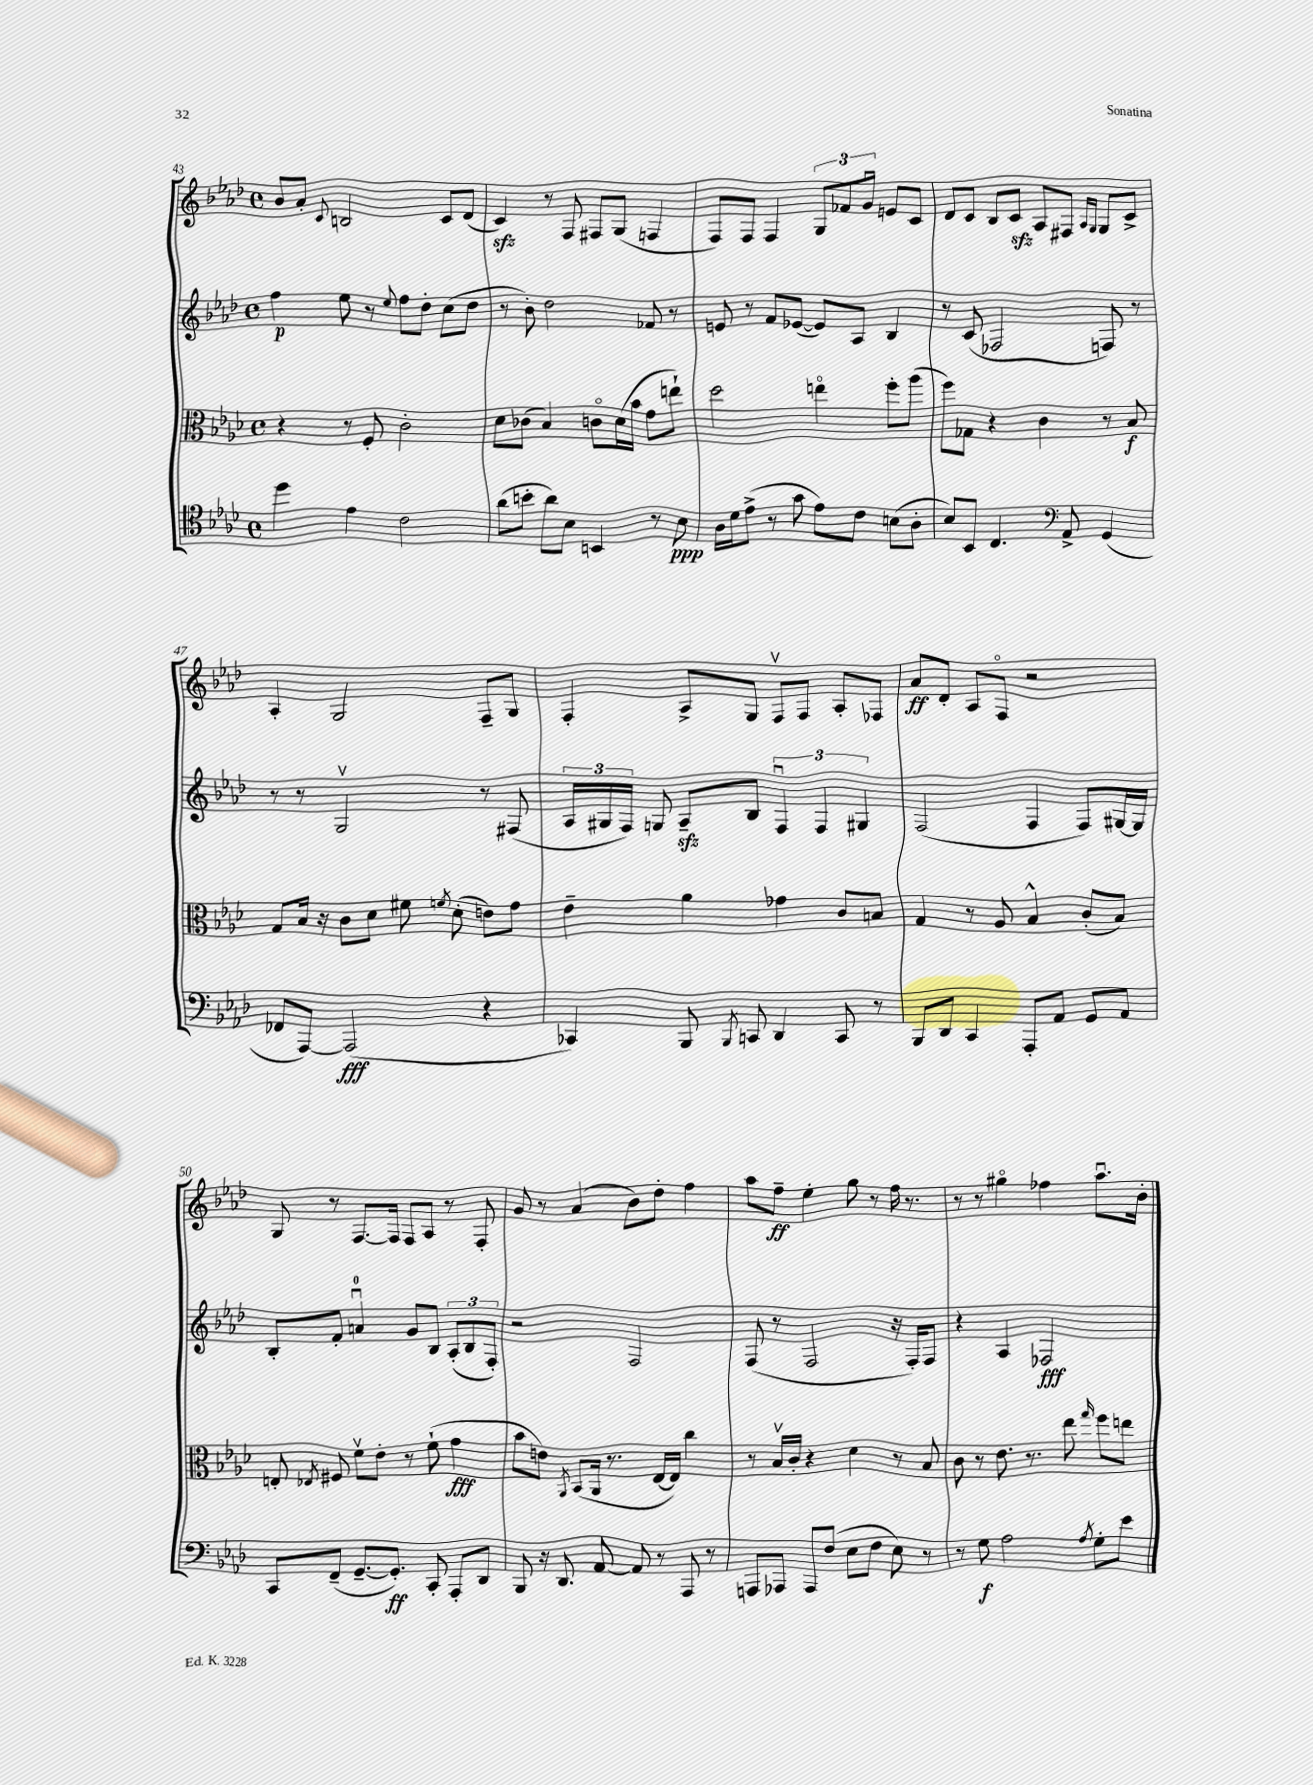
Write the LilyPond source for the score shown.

<<
\new StaffGroup <<
\new Staff = "s0" {
    \clef treble \key aes \major \defaultTimeSignature \time 4/4
    \autoBeamOff bes'8[ aes'8]-. \appoggiatura { c'8 } b2 c'8[ des'8]( |
    c'4\sfz) r8 f8 fis8[ g8]( f4 |
    f8[) f8] f4 \tuplet 3/2 { g8[ fes'8 g'8]\downbow } e'8[ c'8] |
    des'8[ c'8] bes8[ c'8]\sfz aes8[ fis8] \grace { aes16[ g16] } g8[ c'8]-> |
    aes4-. g2 f8[-- g8] |
    f4-. aes8[-> g8] f8[\upbow f8] aes8[-. fes8] |
    aes'8[\ff des'8]-. aes8[ f8]\flageolet r2 |
    g8 r8 f8.[~ f16] f8[ aes8] r8 f8-. |
    g'8 r8 aes'4( bes'8[) des''8]-. f''4 |
    aes''8[ f''8]--\ff ees''4-. g''8 r8 f''16 r8. |
    r8 r8 gis''4\flageolet fes''4 aes''8.[\downbow bes'16]-. \bar "|." |
}
\new Staff = "s1" {
    \clef treble \key aes \major \defaultTimeSignature \time 4/4
    \autoBeamOff f''4\p ees''8 r8 \appoggiatura { ees''8 } f''8[ des''8]-. c''8[( des''8] |
    r8 bes'8-.) des''2 fes'8 r8 |
    e'8 r8 f'8[ ees'8]~( ees'8[) aes8] bes4 |
    r8 c'8( fes2 f8) r8 |
    r8 r8 g2\upbow r8 fis8( |
    \tuplet 3/2 { aes16[ gis16 f16]) } g8 aes8[--\sfz bes8] \tuplet 3/2 { f4\downbow f4 gis4 } |
    f2( f4 f8[) gis16~ gis16] |
    bes8[-. f'8]-. a'4-0\downbow g'8[ bes8] \tuplet 3/2 { aes8[-.( bes8 f8]-.) } |
    r2 f2 |
    f8( r8 f2 r16 f16[-.) f8] |
    r4 aes4 fes2\fff \bar "|." |
}
\new Staff = "s2" {
    \clef alto \key aes \major \defaultTimeSignature \time 4/4
    \autoBeamOff r4 r8 f8-. c'2-. |
    des'8[ ces'8]( bes4) c'8[\flageolet des'16( bes'16] g'8[ e''8]-!) |
    des''2 e''4\flageolet f''8[-. aes''8]( |
    f''8[) ges8] r4 c'4 r8 bes8\f |
    g8[ bes16] r16 c'8[ des'8] fis'8 \acciaccatura { f'8 } des'8-.( e'8[) g'8] |
    ees'4-- aes'4 ges'4 c'8[ b8] |
    g4 r8 aes8 bes4-^ c'8[-.( bes8]) |
    e8-. \acciaccatura { ees8 } fis8 f'8[\upbow ees'8]-. r8 f'8-!( g'4\fff |
    bes'8[ e'8]) \acciaccatura { aes,8 } bes,8[( aes,16] r8. ees16[~ ees16]) c''4 |
    r8 bes16[\upbow c'16]-. r4 des'4 r8 bes8 |
    c'8 r8 ees'8. r8. ees''8 \grace { g''16 } f''8[ e''8] \bar "|." |
}
\new Staff = "s3" {
    \clef tenor \key aes \major \defaultTimeSignature \time 4/4
    \autoBeamOff des''4 ees'4 c'2 |
    aes'8[( b'8]-. aes'8[) bes8] b,4 r8 bes8\ppp |
    aes16[ des'16 ees'8]->( r8 g'8 ees'8[) c'8] b8[( aes8]-. |
    bes8[) bes,8] c4. \clef bass aes,8-> g,4( |
    fes,8[ aes,,8]~) aes,,2\fff( r4 |
    ces,4) bes,,8 \acciaccatura { bes,,8 } c,8 des,4 c,8 r8 |
    bes,,8[ des,8] c,4 aes,,8[-. aes,8] g,8[ aes,8] |
    c,8[ f,8]--( g,8.[~-- g,8.]-.\ff) c,8-. aes,,8[-. des,8] |
    bes,,8 r16 des,8. aes,8~ aes,8 r8 aes,,8 r8 |
    a,,8[ aes,,8] aes,,8[ f8]( ees8[ f8] ees8) r8 |
    r8 g8\f aes2 \acciaccatura { aes8 } g8[-. ees'8] \bar "|." |
}
>>
>>
\layout { \context { \Score currentBarNumber = #43 } }
